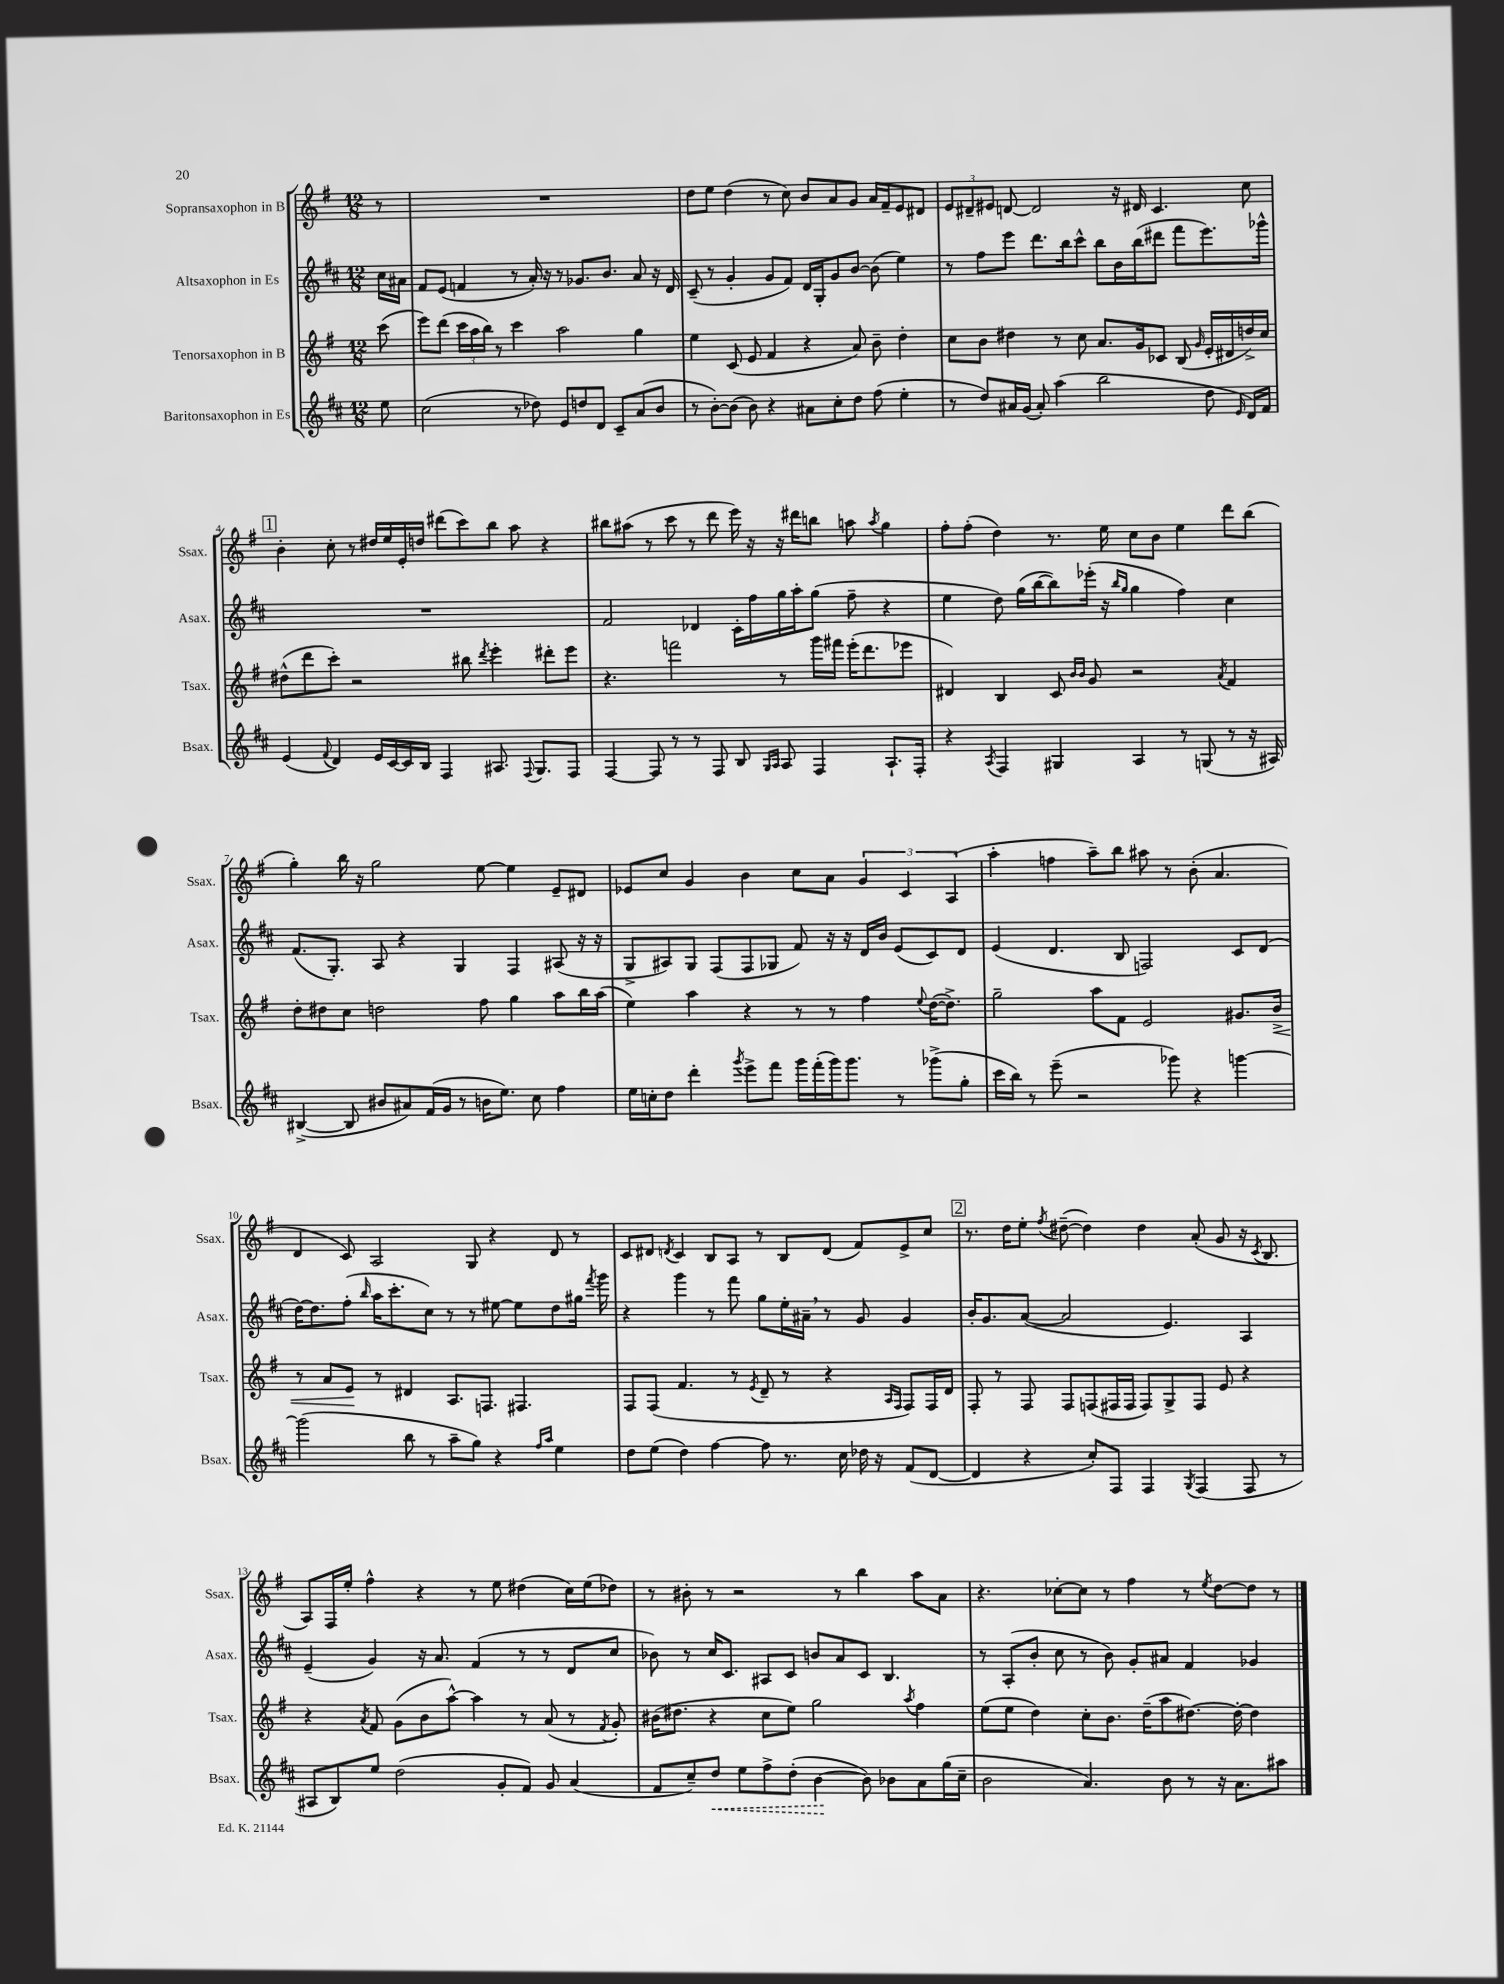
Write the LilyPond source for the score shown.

<<
\new StaffGroup <<
\new Staff = "s0" \with { instrumentName = "Sopransaxophon in B" shortInstrumentName = "Ssax." } {
    \clef treble \key g \major \numericTimeSignature \time 12/8 \partial 8
    \autoBeamOff r8 |
    R1. |
    d''8[ e''8] d''4( r8 c''8) b'8[ a'8 g'8] a'16[ fis'16-- e'8 dis'8] |
    \tuplet 3/2 { e'8[ dis'8-- eis'8] } d'8~ d'2 r16 dis'16 c'4. c''8 |
    \mark \markup { \box "1" } b'4-. c''8-. r8 dis''16[ e''16 e'16-. d''16] dis'''8[( c'''8) b''8] a''8 r4 |
    bis''8[ ais''8]( r8 c'''8 r8 d'''8 e'''16) r16 r16 dis'''16[ b''8] a''8 \acciaccatura { a''8 } g''4 |
    fis''8[-. fis''8]-.( d''4) r8. e''16 c''8[ b'8] e''4 d'''8[ b''8]( |
    g''4-.) b''16 r16 g''2 e''8~ e''4 e'8[-- dis'8] |
    ees'8[ c''8] g'4 b'4 c''8[ a'8] \tuplet 3/2 { g'4 c'4 a4( } |
    a''4-. f''4 a''8[--) b''8] ais''8 r8 b'8-.( a'4. |
    d'4 c'8) a2 g8 r4 d'8 r8 |
    c'8[ dis'8] \acciaccatura { d'8 } c'4 b8[ a8] r8 b8[ d'8]( fis'8[) e'8-> c''8] |
    \mark \markup { \box "2" } r8. d''16[ e''8]-. \acciaccatura { fis''8 } dis''8~--( dis''4) dis''4 a'8-.( g'8 r16 \acciaccatura { c'8 } b8. |
    a8[) fis16 e''16]-. fis''4-^ r4 r8 e''8 dis''4( c''16[) e''16( des''8]) |
    r8 bis'8-. r8 r2 r8 b''4 a''8[ a'8] |
    r4. ces''8[~-. ces''8] r8 fis''4 r8 \acciaccatura { e''8 } d''8[~ d''8] r8 \bar "|." |
}
\new Staff = "s1" \with { instrumentName = "Altsaxophon in Es" shortInstrumentName = "Asax." } {
    \clef treble \key d \major \numericTimeSignature \time 12/8 \partial 8
    \autoBeamOff cis''16[ ais'16] |
    fis'8[ e'8]( f'4 r8 a'16-.) r16 r8 ges'8.[ b'8.] a'8 r16 d'16 |
    cis'8--( r8 g'4-. g'8[ fis'8]) d'16[ g16-. g'8 b'8]~ b'8( e''4) |
    r8 fis''8[ e'''8] d'''8.[ b''16 cis'''8]-^ b''8[ b'16 b''16( dis'''8] fis'''8[ e'''8.) ges'''16]-^ |
    \mark \markup { \box "1" } R1. |
    fis'2 des'4 cis'16[-. fis''16 g''16 a''16-. g''8]( fis''8-- r4 |
    e''4 d''8) g''16[( b''16~ b''8) ees'''16]-.( r16 \grace { b''16[ g''16] } g''4 fis''4) cis''4 |
    fis'8.[( g8.]-.) a8 r4 g4 fis4 ais8( r16 r16 |
    g8[-> ais8) g8] fis8[( fis8 ges8] fis'8) r16 r16 d'16[ b'16] e'8[( cis'8) d'8] |
    e'4( d'4. b8 f2) cis'8[ d'8]( |
    d''16[~) d''8. fis''8]-.( \grace { b''16 } a''16[ cis'''8.-. cis''8]) r8 r8 eis''8~ eis''8[ d''8 gis''16] \acciaccatura { fis'''8 } g'''16 |
    r4 g'''4 r8 fis'''8 g''8[ e''16-. ais'16]-- \breathe r8 g'8 g'4 |
    \mark \markup { \box "2" } b'16[-. g'8. a'8]~( a'2 e'4.) a4 |
    e'4--( g'4) r16 a'8. fis'4( r8 r8 d'8[ cis''8] |
    bes'8) r8 cis''16[ cis'8.] ais8[ cis'8] b'8[ a'8 cis'8] b4. |
    r8 a8[-.( b'8]-. cis''8 r8 b'8) g'8[-. ais'8] fis'4 ges'4 \bar "|." |
}
\new Staff = "s2" \with { instrumentName = "Tenorsaxophon in B" shortInstrumentName = "Tsax." } {
    \clef treble \key g \major \numericTimeSignature \time 12/8 \partial 8
    \autoBeamOff c'''8( |
    e'''8[) d'''8]( \tuplet 3/2 { c'''16[ a''16 b''16]) } r8 c'''4 a''2 g''4 |
    e''4 c'8( e'8 fis'4 r4 a'8) b'8-- d''4-. |
    c''8[ b'8] dis''4 r8 c''8 a'8.[ g'16 ces'8] b8( \grace { g'16 } e'16[-. dis'16 d''16->) c''16] |
    \mark \markup { \box "1" } dis''8[-^( d'''8 c'''8]-.) r2 bis''8 \acciaccatura { d'''8 } e'''4-. dis'''8[-. e'''8] |
    r4. f'''2 r8 g'''16[ fis'''16] e'''16[-.( d'''8. ees'''8] |
    dis'4) b4 c'8 \grace { b'16[ b'16] } g'8 r2 \acciaccatura { a'8 } fis'4 |
    d''8[-. dis''8 c''8] d''2 fis''8 g''4 a''8[ b''16 a''16]( |
    e''4) a''4 r4 r8 r8 fis''4 \appoggiatura { e''8 } d''16[~( d''8.]->) |
    g''2-- a''8[ fis'8] e'2 gis'8.[ b'16]->\< |
    r8 a'8[ e'8]\! r8 dis'4 a8.[ f8.] fis4. |
    fis8[ fis8]( fis'4. r8 \acciaccatura { e'8 } d'8-- r8 r4 \grace { a16[ fis16] } fis8[) fis16 d'16] |
    \mark \markup { \box "2" } fis8-. r8 fis8 fis8[ f8( fis16 fis16] fis8[) g8-> fis8] e'8 r4 |
    r4 \acciaccatura { a'8 } fis'8 g'8[( b'8 a''8]~-^) a''4 r8 a'8( r8 \acciaccatura { fis'8 } g'8-.) |
    bis'16[( dis''8.] r4 c''8[ e''8]) g''2 \acciaccatura { a''8 } fis''4 |
    e''8[( e''8] d''4) c''8[-. b'8.] d''16[--( a''8 dis''8.]~) dis''16~-. dis''4 \bar "|." |
}
\new Staff = "s3" \with { instrumentName = "Baritonsaxophon in Es" shortInstrumentName = "Bsax." } {
    \clef treble \key d \major \numericTimeSignature \time 12/8 \partial 8
    \autoBeamOff e''8 |
    cis''2( r8 des''8) e'8[ d''8 d'8] cis'8[-- a'8( b'8] |
    r8 b'8[~-.) b'8]( b'8) r4 ais'8[ cis''8-. d''8] fis''8( e''4-. |
    r8 d''8[) ais'16 g'16]( ais'8-.) a''4( b''2 d''8 \grace { e'16 } d'16[) fis'16] |
    \mark \markup { \box "1" } e'4( \appoggiatura { fis'8 } d'4) e'16[ cis'16~ cis'16 b16] fis4 ais8. \appoggiatura { fis8 } g8.[ fis8] |
    fis4~ fis8 r8 r8 fis8 b8 \grace { g16[ a16] } a8 fis4 a8.[-! fis16]-. |
    r4 \acciaccatura { a8 } fis4 gis4 a4 r8 g8( r8 r16 ais16) |
    bis4~->( bis8 bis'8[ ais'8) fis'16( g'16] r8 b'16[ e''8.]) cis''8 fis''4 |
    e''16[ c''16-. d''8] d'''4-. \acciaccatura { g'''8 } e'''8[-> fis'''8] g'''16[ fis'''16-.( g'''16) g'''8.] r8 ges'''8[->( g''8]-. |
    cis'''16[ b''16]) r8 e'''8--( r2 ges'''8) r4 g'''4~ |
    g'''2( b''8 r8 a''8[-- g''8]) r4 \grace { fis''16[ a''16] } e''4 |
    d''8[ e''8]( d''4) fis''4~ fis''8 r8. cis''16 des''16 r16 fis'8[( d'8]~ |
    \mark \markup { \box "2" } d'4 r4 cis''8[-.) fis8] fis4 \acciaccatura { g8 } fis4( fis8 r8 |
    ais8[ b8) e''8] d''2( g'8[-. fis'8]) g'8 a'4( |
    fis'8[ cis''8--) \once \override Hairpin.style = #'dashed-line d''8]\< e''8[ fis''8-> d''8]-.( b'4~\! b'8) bes'8[ a'8 g''16( cis''16]-- |
    b'2 a'4.) b'8 r8 r16 a'8.[ ais''8] \bar "|." |
}
>>
>>
